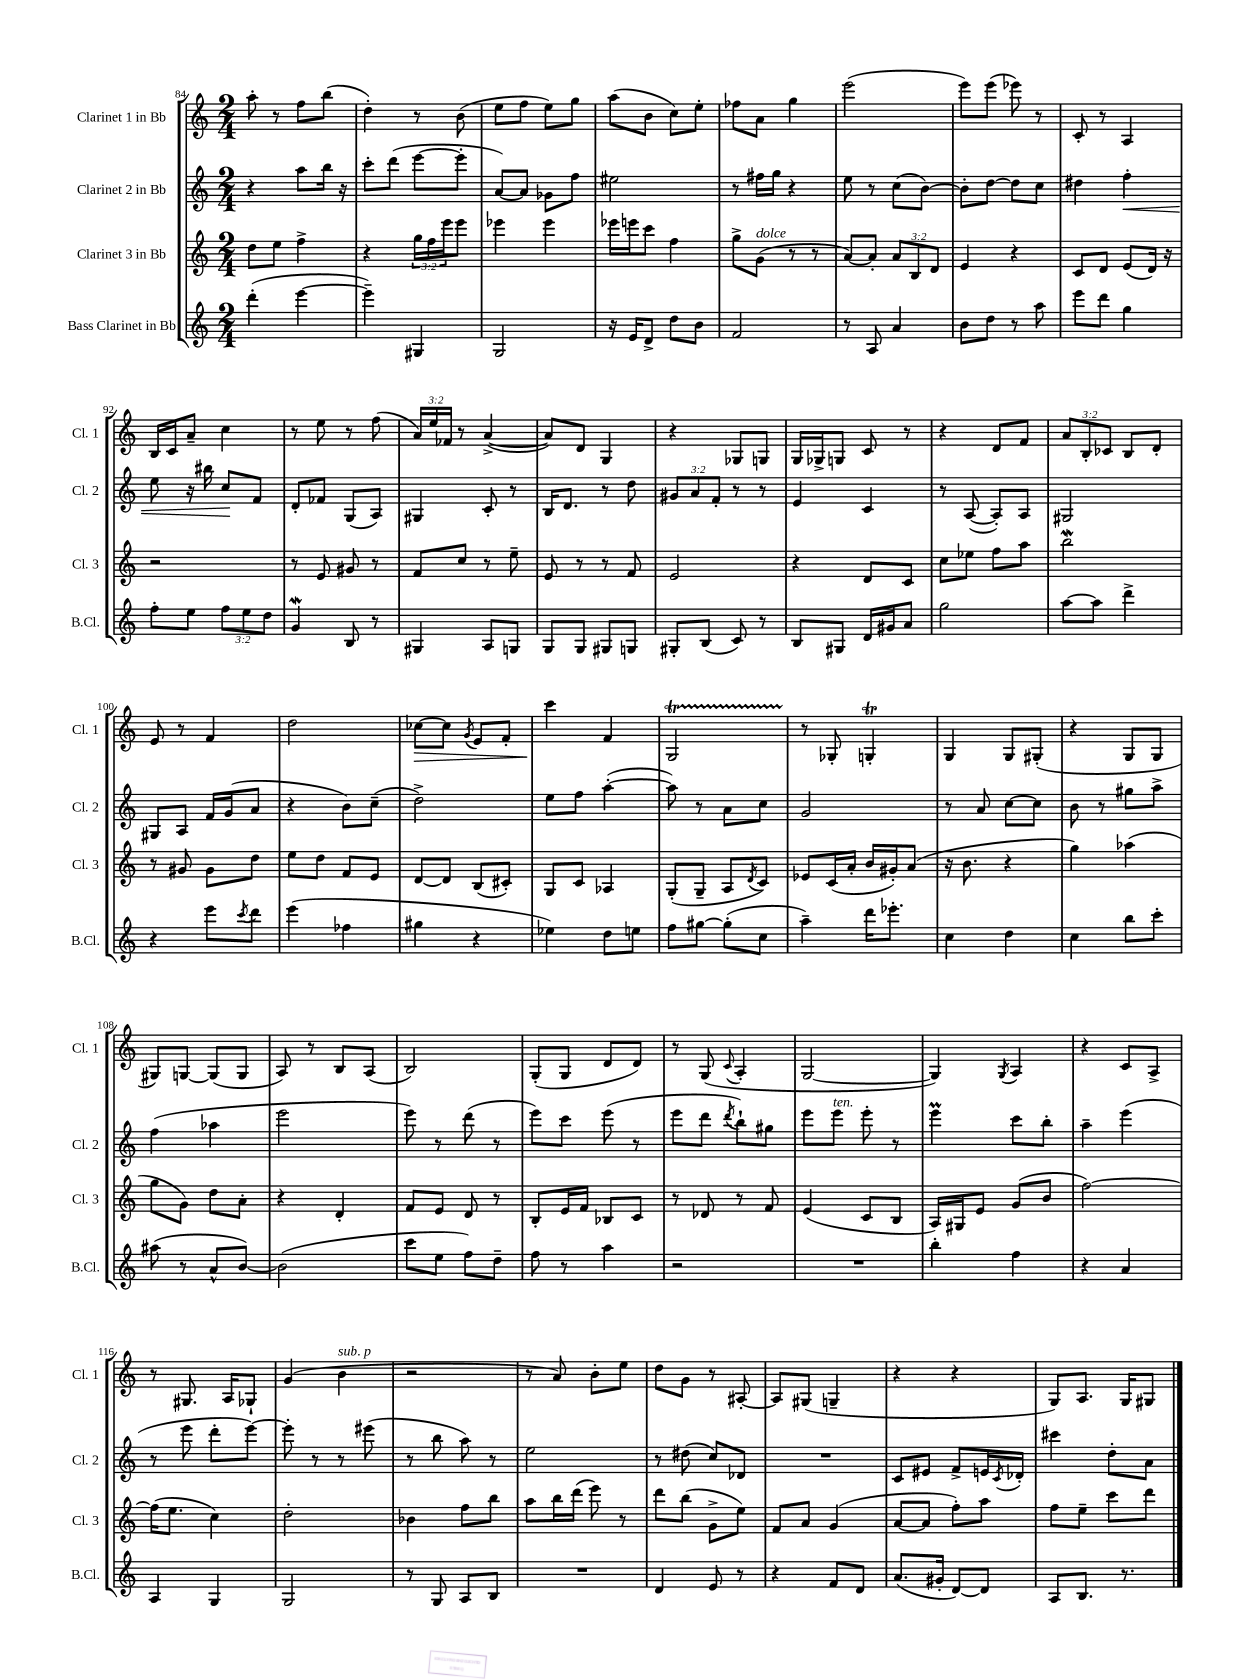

**kern	**kern	**kern	**kern
*staff4	*staff3	*staff2	*staff1
*clefG2	*clefG2	*clefG2	*clefG2
*k[]	*k[]	*k[]	*k[]
*M2/4	*M2/4	*M2/4	*M2/4
(4ddd'\	8dd\L	4r	8aa'\
.	8ee\J	.	8r
[4eee\	4ff^\	8aa\L	8ff\L
.	.	16bb\Jk	(8bb\J
.	.	16r	.
=	=	=	=
4eee~\])	4r	8ccc'\L	4dd'\)
.	.	(8ddd\J	.
4G#/	24gg\LL	[8eee\L	8r
.	24ff\	.	.
.	24eee\J	.	.
.	8eee\J	8eee'\]J	(8b\
=	=	=	=
2G/	4eee-\	[8a/L)	8ee\L
.	.	8a/]J	8ff\J
.	4eee-\	8g-\L	8ee\L)
.	.	8ff\J	8gg\J
=	=	=	=
16r	16eee-\LL	2ee#\	(8aa\L
16e/LK	16eee\J	.	.
8d^/J	8ccc\J	.	8b\J
8dd\L	4ff\	.	8cc\L)
8b\J	.	.	8ee'\J
=	=	=	=
2f/	8gg^\L	8r	8ff-\L
.	(8g\J	16ff#\LL	8a\J
.	.	16gg\JJ	.
.	8r	4r	4gg\
.	8r	.	.
=	=	=	=
8r	[8a/L)	8ee\	(2eee\
8A/	8a'/]J	8r	.
4a/	12a/L	(8cc\L	.
.	12B/	.	.
.	.	[8b\J)	.
.	12d/J	.	.
=	=	=	=
8b\L	4e/	8b'\]L	8eee\L)
8dd\J	.	[8dd\J	(8eee\J
8r	4r	8dd\]L	8eee-\)
8aa\	.	8cc\J	8r
=	=	=	=
8eee\L	8c/L	4dd#\	8c'/
8ddd\J	8d/J	.	8r
4gg\	(8e/L	4ff'\	4A/
.	16d/Jk)	.	.
.	16r	.	.
=	=	=	=
8ff'\L	2r	8ee\	16B/LL
.	.	.	16c/J
8ee\J	.	16r	8a~/J
.	.	16bb#\	.
12ff\L	.	8cc/L	4cc\
12ee\	.	.	.
.	.	8f/J	.
12dd\J	.	.	.
=	=	=	=
4g/	8r	8d'/L	8r
.	8e/	8f-/J	8ee\
8B/	8g#/	(8G/L	8r
8r	8r	8A/J)	(8ff\
=	=	=	=
4G#/	8f/L	4G#/	24a/LL)
.	.	.	24ee/
.	.	.	24f-/JJ
.	8cc/J	.	8r
8A/L	8r	8c'/	([4a^/
8G/J	8ee~\	8r	.
=	=	=	=
8G/L	8e/	16B/LK	8a/]L)
.	.	8.d/J	.
8G/J	8r	.	8d/J
8G#/L	8r	8r	4G/
8G/J	8f/	8dd\	.
=	=	=	=
8G#'/L	2e/	12g#/L	4r
.	.	12a/	.
(8B/J	.	.	.
.	.	12f'/J	.
8c/)	.	8r	8G-/L
8r	.	8r	8G/J
=	=	=	=
8B/L	4r	4e/	16G/LL
.	.	.	16G-^/J
8G#/J	.	.	8G/J
16d/LL	8d/L	4c/	8c/
16g#/J	.	.	.
8a/J	8c/J	.	8r
=	=	=	=
2gg\	8cc\L	8r	4r
.	8ee-\J	([8A/	.
.	8ff\L	8A'/]L)	8d/L
.	8aa\J	8A/J	8f/J
=	=	=	=
[8aa\L	2bb\	2G#/	12a/L
.	.	.	12B'/
8aa\]J	.	.	.
.	.	.	12c-/J
4ddd^\	.	.	8B/L
.	.	.	8d'/J
=	=	=	=
4r	8r	8G#/L	8e/
.	8g#/	8A/J	8r
8eee\L	8g#\L	16f/LL	4f/
.	.	(16g/J	.
8qccc/	.	.	.
8ddd\J	8dd\J	8a/J	.
=	=	=	=
(4eee\	8ee\L	4r	2dd\
.	8dd\J	.	.
4ff-\	8f/L	8b\L)	.
.	8e/J	(8cc~\J	.
=	=	=	=
4gg#\	[8d/L	2dd^\)	[8cc-\L
.	8d/]J	.	8cc-\]J
.	.	.	8qg/
4r	(8B/L	.	8e/L
.	8c#'/J)	.	8f'/J
=	=	=	=
4ee-\)	8G/L	8ee\L	4ccc\
.	8c/J	8ff\J	.
8dd\L	4A-/	([4aa'\	4f/
8ee\J	.	.	.
=	=	=	=
8ff\L	(8G'/L	8aa\])	2G/
[8gg#\J	8G~/J	8r	.
(8gg#'\]L	8A/L	8a\L	.
.	8qd/	.	.
8cc\J	8c/J)	8cc\J	.
=	=	=	=
4aa~\)	8e-/L	2g/	8r
.	(16c/L	.	8G-'/
.	16a'/JJ	.	.
16ddd\LK	16b/LL	.	4G'/
8.eee-'\J	16g#'/J)	.	.
.	(8a/J	.	.
=	=	=	=
4cc\	16r	8r	4G/
.	8.b\	.	.
.	.	8a/	.
4dd\	4r	[8cc\L	8G/L
.	.	8cc\]J	(8G#'/J
=	=	=	=
4cc\	4gg\)	8b\	4r
.	.	8r	.
8bb\L	(4aa-\	8gg#\L	8G/L
8ccc'\J	.	8aa^\J	8G/J
=	=	=	=
(8aa#\	8gg\L	(4ff\	8G#/L)
8r	8g\J)	.	[8G/J
8a^^/L	8dd\L	4aa-\	(8G/]L
[8b/J)	8a'\J	.	8G/J
=	=	=	=
(2b\]	4r	2eee\	8A/)
.	.	.	8r
.	4d'/	.	8B/L
.	.	.	(8A/J
=	=	=	=
8ccc\L	8f/L	8eee\)	2B/)
8ee\J	8e/J	8r	.
8ff\L)	8d/	(8ddd\	.
8dd~\J	8r	8r	.
=	=	=	=
8ff\	8B'/L	8eee\L)	(8G'/L
8r	16e/L	8ccc\J	8G/J
.	16f/JJ	.	.
4aa\	8B-/L	(8eee\	8d/L
.	8c/J	8r	8d/J)
=	=	=	=
2r	8r	8eee\L	8r
.	8d-/	8ddd\J	(8G/
.	.	8qddd/	8qqc/
.	8r	8bb`\L)	4A'/
.	8f/	8gg#\J	.
=	=	=	=
2r	(4e/	8eee\L	[2G/
.	.	8eee\J	.
.	8c/L	8eee'\	.
.	8B/J	8r	.
=	=	=	=
4bb'\	16A/LL)	4eee\	4G/])
.	16G#/J	.	.
.	8e/J	.	.
.	.	.	8qG/
4ff\	(8g/L	8ccc\L	4A/
.	8b/J	8bb'\J	.
=	=	=	=
4r	[2ff\)	4aa~\	4r
4a/	.	(4eee\	8c/L
.	.	.	8A^/J
=	=	=	=
4A/	(16ff\]LK	8r	8r
.	8.ee\J	.	.
.	.	8eee\	8.G#/
4G/	4cc\)	8ddd'\L	.
.	.	.	16A/LK
.	.	[8eee\J)	8G-`/J
=	=	=	=
2G/	2dd'\	8eee'\]	(4g/
.	.	8r	.
.	.	8r	4b\
.	.	(8eee#\	.
=	=	=	=
8r	4b-\	8r	2r
8G/	.	8bb\	.
8A/L	8ff\L	8aa\)	.
8B/J	8bb\J	8r	.
=	=	=	=
2r	8aa\L	2ee\	8r
.	16bb\L	.	8a/)
.	(16ddd\JJ	.	.
.	8eee\)	.	8b'\L
.	8r	.	8ee\J
=	=	=	=
4d/	8ddd\L	8r	8dd\L
.	(8bb\J	(8dd#\	8g\J
8e/	8g^\L	8cc/L)	8r
8r	8ee\J)	8d-/J	[8A#'/
=	=	=	=
4r	8f/L	2r	8A#/]L
.	8a/J	.	(8G#/J
8f/L	(4g/	.	4G~/
8d/J	.	.	.
=	=	=	=
(8.a/L	[8a/L	8c/L	4r
.	8a/]J	8e#/J	.
16g#'/Jk	.	.	.
[8d/L)	8ff'\L)	8f^/L	4r
8d/]J	8aa\J	16e/L	.
.	.	8qc/	.
.	.	16d-'/JJ	.
=	=	=	=
8A/L	8ff\L	4ccc#\	8G/L)
8.B/J	8ee~\J	.	8.A/J
.	8ccc\L	8dd'\L	.
8.r	.	.	16G/LK
.	8ddd\J	8a\J	8G#/J
==	==	==	==
*-	*-	*-	*-
